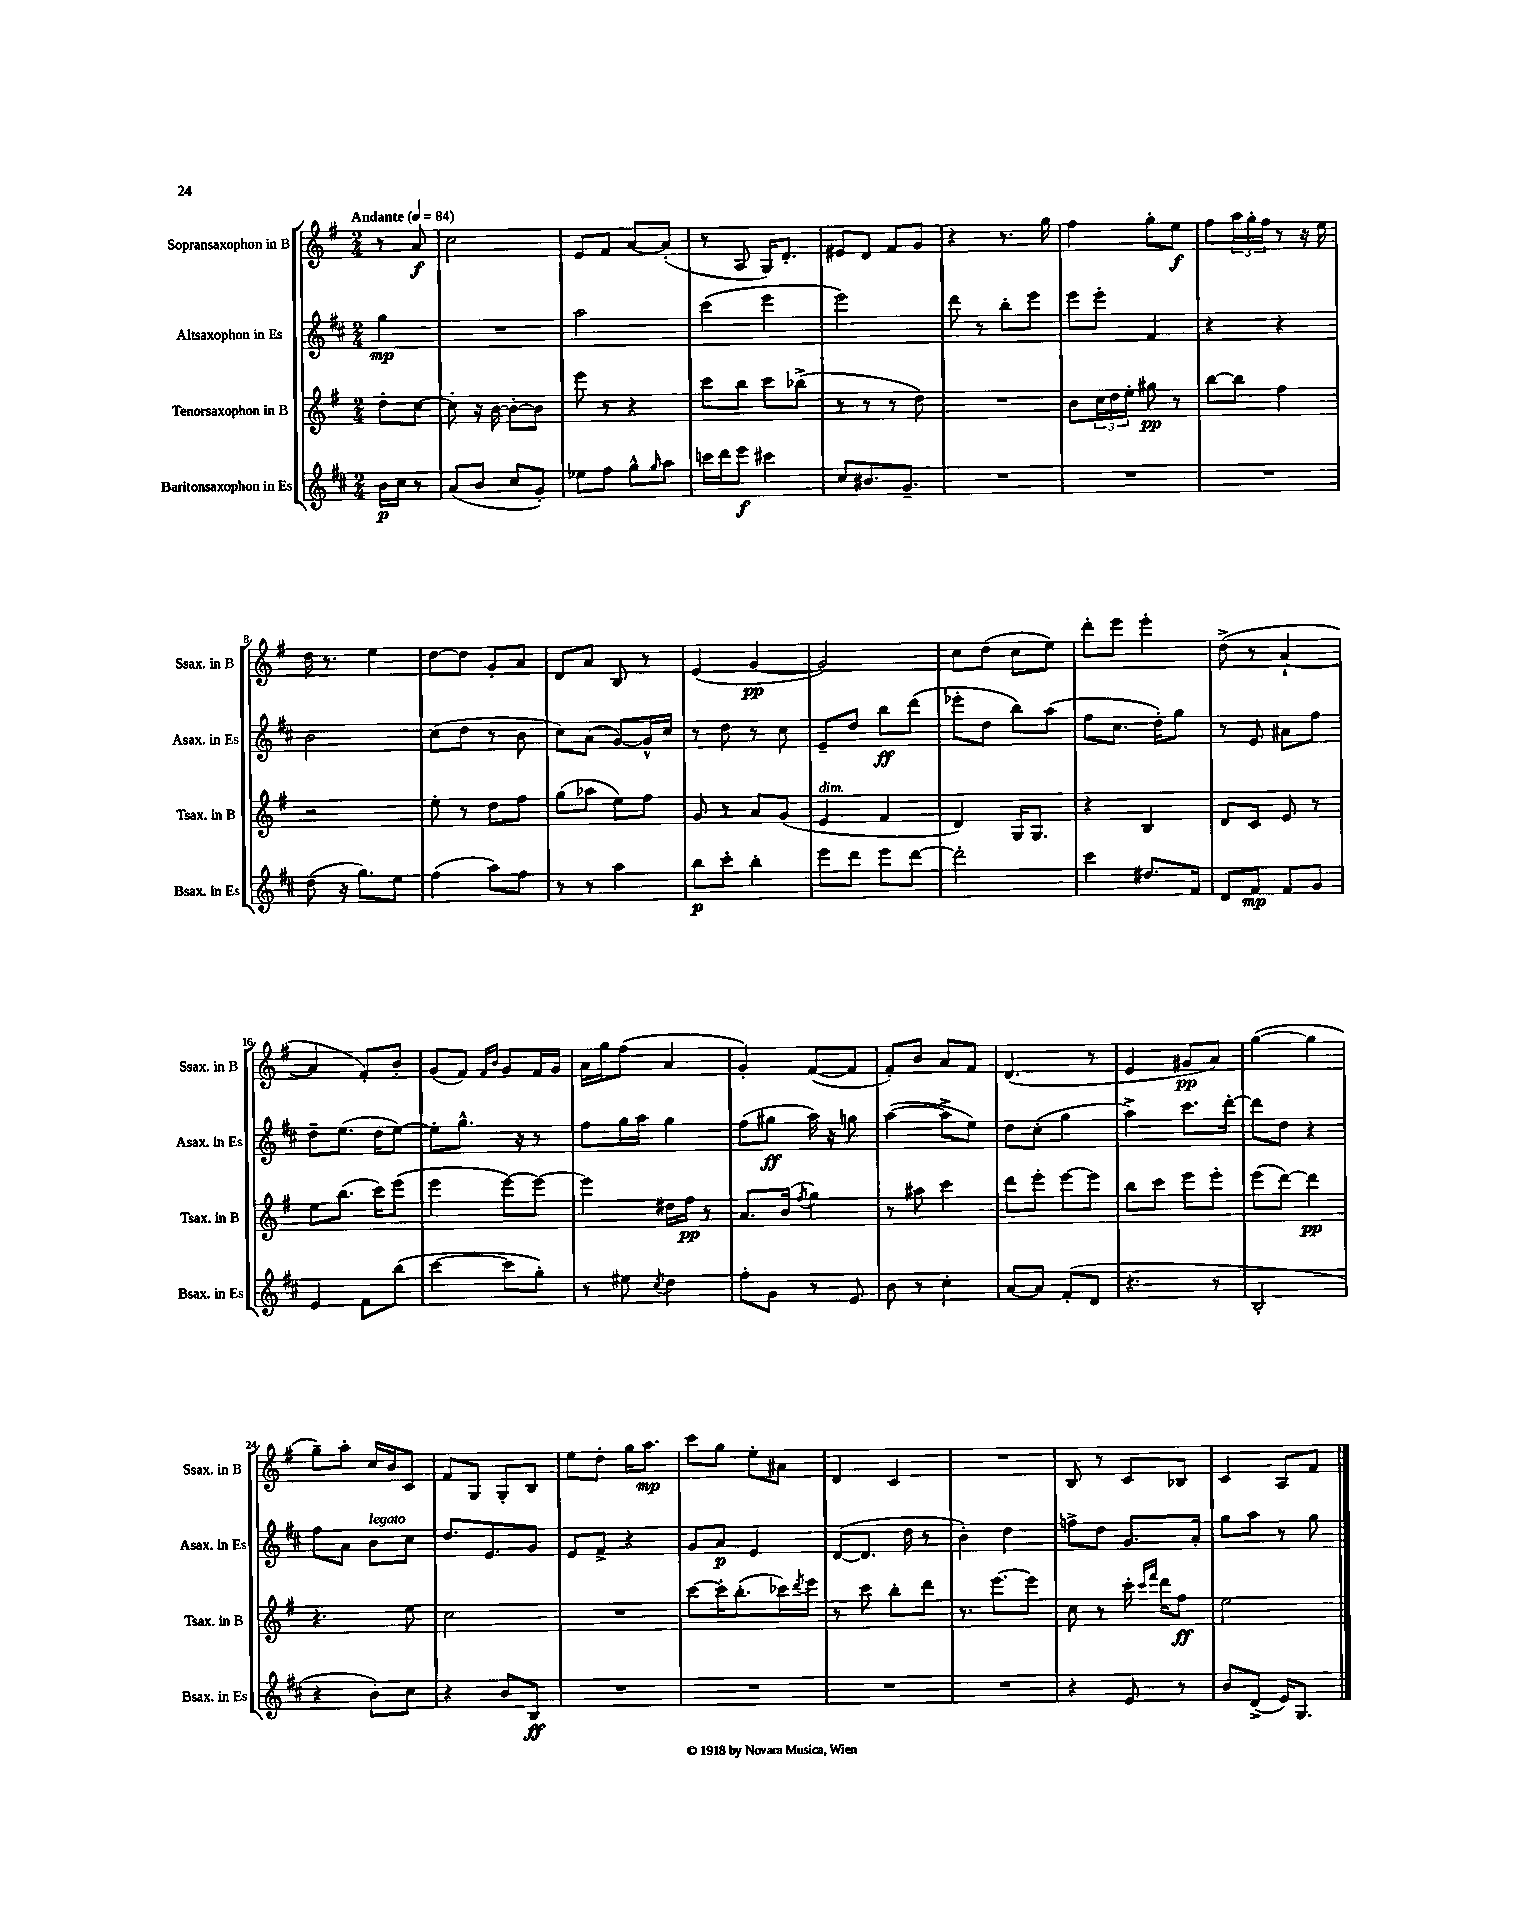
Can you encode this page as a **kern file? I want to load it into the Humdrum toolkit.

**kern	**kern	**kern	**kern
*staff4	*staff3	*staff2	*staff1
*clefG2	*clefG2	*clefG2	*clefG2
*k[f#c#]	*k[f#]	*k[f#c#]	*k[f#]
*M2/4	*M2/4	*M2/4	*M2/4
*MM84	*MM84	*MM84	*MM84
16b	8dd'	4gg	8r
16cc#	.	.	.
8r	[8cc	.	8a
=	=	=	=
(8a	8cc']	2r	2cc
8b	16r	.	.
.	[16b	.	.
8cc#	8b'_	.	.
8g')	8b]	.	.
=	=	=	=
8ee-	8eee	2aa	8e
8ff#	8r	.	8f#
8gg^^	4r	.	[8a
16qqgg	.	.	.
8aa	.	.	(8a']
=	=	=	=
16ccc	8ccc	(4ccc#	8r
16ddd	.	.	.
8eee	8bb	.	8A
4ccc#	8ccc	4eee	16G)
.	.	.	8.d'
.	(8bb-^	.	.
=	=	=	=
8cc#	8r	2eee)	8e#
8.b#	8r	.	8d
.	8r	.	8f#
8.g~	.	.	.
.	8dd)	.	8g
=	=	=	=
2r	2r	8ddd	4r
.	.	8r	.
.	.	8bb'	8.r
.	.	8eee	.
.	.	.	16gg
=	=	=	=
2r	8b	8eee	4ff#
.	24cc	8eee'	.
.	24dd	.	.
.	24ee'	.	.
.	8gg#	4f#	8gg'
.	8r	.	8ee
=	=	=	=
2r	[8bb	4r	8ff#
.	8bb]	.	24aa
.	.	.	24gg'
.	.	.	24ff#
.	4ff#	4r	8r
.	.	.	16r
.	.	.	16ee
=	=	=	=
(8dd	2r	2b	16dd
.	.	.	8.r
16r	.	.	.
8.gg)	.	.	.
.	.	.	4ee
8ee	.	.	.
=	=	=	=
(4ff#	8ee'	(8cc#	[8dd
.	8r	8dd	8dd]
8aa)	8dd	8r	8g'
8ff#	8ff#	8b	8a
=	=	=	=
8r	(8gg	8cc#)	8d
8r	8aa-	(8a	8a
4aa	8ee)	[8g)	8B
.	8ff#	16g^^]	8r
.	.	16cc#	.
=	=	=	=
8bb	8g	8r	(4e
8ccc#'	8r	8dd	.
4bb'	8a	8r	[4g
.	(8g	8cc#	.
=	=	=	=
8eee	4e	8e~	2g])
8ddd	.	8dd	.
8eee	4f#	8bb	.
[8ddd	.	(8ddd	.
=	=	=	=
2ddd']	4d)	8eee-'	8cc
.	.	8dd	(8dd
.	16G	8bb)	8cc
.	8.G	.	.
.	.	(8aa	8ee)
=	=	=	=
4ccc#	4r	8ff#	8ddd'
.	.	8.cc#	8eee
8.dd#	4B	.	4eee'
.	.	16dd')	.
.	.	8gg	.
16f#	.	.	.
=	=	=	=
8d	8d	8r	(8dd^
8f#	8c	8e	8r
8f#	8e	8a#	[4a`
8g	8r	8ff#	.
=	=	=	=
4e	8ee	8dd~	4a]
.	(8.bb	(8.ee	.
8f#	.	.	8f#')
.	16ccc)	16dd	.
(8bb	(8eee	[8ee)	8b'
=	=	=	=
[4ccc#	4eee	8ee']	(8g
.	.	8.gg^^	8f#)
.	.	.	16qqf#
.	.	.	16qqb
8ccc#]	[8eee)	.	8g
.	.	16r	.
8gg')	8eee_	8r	16f#
.	.	.	16g
=	=	=	=
8r	4eee]	8ff#	16a
.	.	.	16gg
8ee#	.	16gg	(8ff#
.	.	16aa	.
8qcc#	.	.	.
4dd	16dd#	4gg	4a
.	16ff#	.	.
.	8r	.	.
=	=	=	=
8ff#'	8.a	(8ff#	4g')
8g	.	8gg#	.
.	(16b	.	.
.	8qff#	.	.
8r	4gg)	16aa)	([8f#
.	.	16r	.
8e	.	8gg	8f#]
=	=	=	=
8b	8r	([4aa	8f#')
8r	8aa#	.	8b
4cc#'	4ccc	8aa^]	8a
.	.	8ee)	8f#
=	=	=	=
[8a	8ddd	8dd	(4.d
8a]	8eee'	(8cc#'	.
(8f#'	[8eee	4gg	.
8d	8eee]	.	8r
=	=	=	=
4.r	8bb	4aa^)	4e
.	8ccc	.	.
.	8eee	8.ccc#	8g#
8r	8eee'	.	8a)
.	.	[16ddd'	.
=	=	=	=
2B'	(8eee	8ddd]	([4gg
.	[8ddd)	8dd	.
.	4ddd]	4r	4gg]
=	=	=	=
4r	4.r	8ff#	8gg~)
.	.	8a	8aa'
8b')	.	8b	16cc
.	.	.	16b
8cc#	8ee	8cc#	8c
=	=	=	=
4r	2cc	8.dd	8f#
.	.	.	8G
.	.	8.e	.
8b	.	.	8G'
8B	.	8g	8B
=	=	=	=
2r	2r	8e	8ee
.	.	8f#^	8dd'
.	.	4r	16gg
.	.	.	8.aa
=	=	=	=
2r	[8ccc	8g	8ccc
.	16ccc']	8a	8gg
.	(8.bb'	.	.
.	.	4e	8ee'
.	16ccc-)	.	8a#
.	8qddd	.	.
.	16eee	.	.
=	=	=	=
2r	8r	([8d	4d
.	8ccc	8.d]	.
.	8bb'	.	4c
.	.	16dd	.
.	8ddd	8r	.
=	=	=	=
2r	8.r	4b')	2r
.	[8.eee	.	.
.	.	4dd	.
.	8eee]	.	.
=	=	=	=
4r	8cc	8ff^	8B
.	8r	8dd	8r
8e	16ccc'	8.g	8c
.	16qqccc	.	.
.	16qqfff#	.	.
.	16ddd	.	.
8r	8ff#	.	8B-
.	.	16a'	.
=	=	=	=
8b	2ee	8gg	4c
(8d^	.	8aa	.
16e)	.	8r	8A
8.G	.	.	.
.	.	8gg	8f#
==	==	==	==
*-	*-	*-	*-
